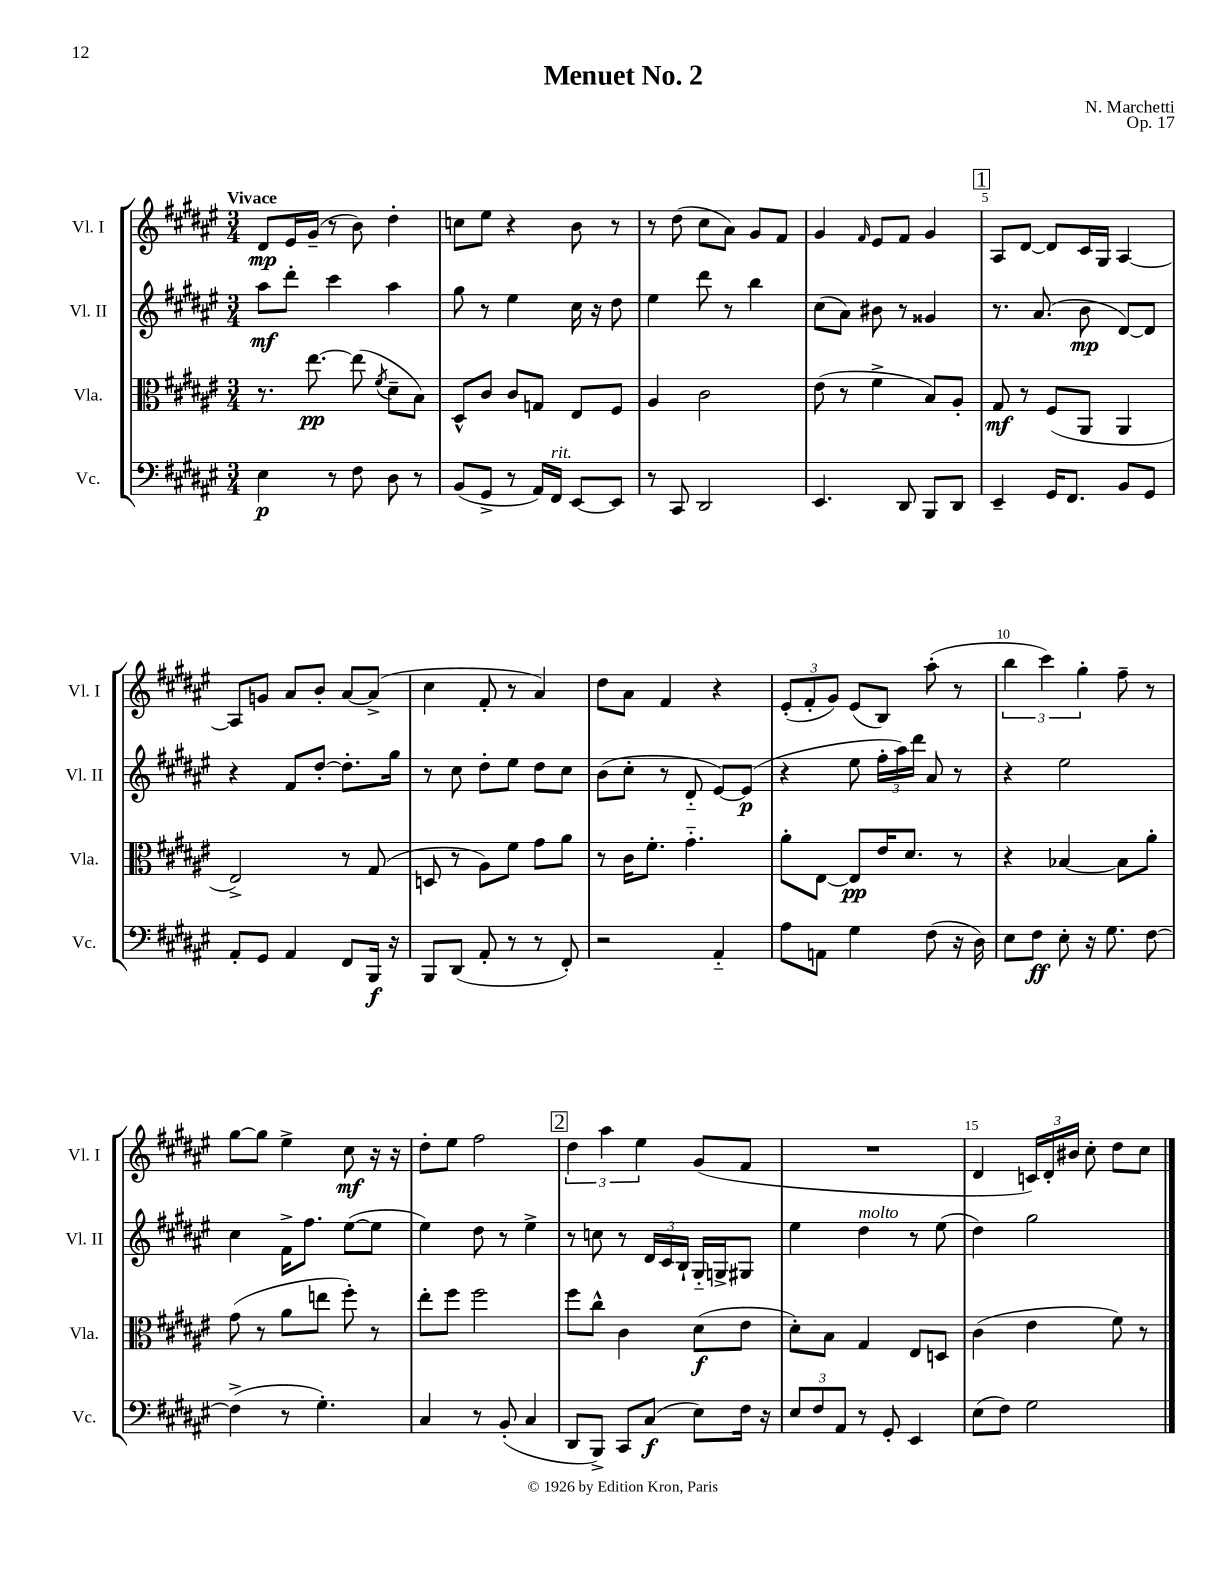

**kern	**dynam	**kern	**dynam	**kern	**dynam	**kern	**dynam
*part4	*part4	*part3	*part3	*part2	*part2	*part1	*part1
*staff4	*staff4	*staff3	*staff3	*staff2	*staff2	*staff1	*staff1
*I"Vc.	*	*I"Vla.	*	*I"Vl. II	*	*I"Vl. I	*
*I'Vc.	*	*I'Vla.	*	*I'Vl. II	*	*I'Vl. I	*
*clefF4	*	*clefC3	*	*clefG2	*	*clefG2	*
*k[f#c#g#d#a#e#]	*	*k[f#c#g#d#a#e#]	*	*k[f#c#g#d#a#e#]	*	*k[f#c#g#d#a#e#]	*
*M3/4	*	*M3/4	*	*M3/4	*	*M3/4	*
=1	=1	=1	=1	=1	=1	=1	=1
!	!	!	!	!	!	!LO:TX:a:B:t=Vivace	!
4E#\	p	8.r	.	8aa#\L	mf	8d#/L	mp
.	.	.	.	8ddd#'\J	.	16e#/L	.
.	.	[8.ee#\	pp	.	.	(16g#~/JJ	.
8r	.	.	.	4ccc#\	.	8r	.
8F#\	.	(8ee#\]	.	.	.	8b\)	.
.	.	8qf#/	.	.	.	.	.
8D#\	.	8d#~\L	.	4aa#\	.	4dd#'\	.
8r	.	8B\J)	.	.	.	.	.
=2	=2	=2	=2	=2	=2	=2	=2
(8BB/L	.	8D#^^/L	.	8gg#\	.	8ccn\L	.
8GG#^/J	.	8c#/J	.	8r	.	8ee#\J	.
8r	.	8c#/L	.	4ee#\	.	4r	.
16AA#/LL)	.	8Gn/J	.	.	.	.	.
!LO:TX:a:i:t=rit.	!	!	!	!	!	!	!
16FF#/JJ	.	.	.	.	.	.	.
[8EE#/L	.	8E#/L	.	16cc#\	.	8b\	.
.	.	.	.	16r	.	.	.
8EE#/J]	.	8F#/J	.	8dd#\	.	8r	.
=3	=3	=3	=3	=3	=3	=3	=3
8r	.	4A#/	.	4ee#\	.	8r	.
8CC#/	.	.	.	.	.	(8dd#\	.
2DD#/	.	2c#\	.	8ddd#\	.	8cc#\L	.
.	.	.	.	8r	.	8a#\J)	.
.	.	.	.	4bb\	.	8g#/L	.
.	.	.	.	.	.	8f#/J	.
=4	=4	=4	=4	=4	=4	=4	=4
4.EE#/	.	(8e#\	.	(8cc#\L	.	4g#/	.
.	.	8r	.	8a#\J)	.	.	.
.	.	.	.	.	.	16qqf#/	.
.	.	4f#^\	.	8b#X\	.	8e#/L	.
8DD#/	.	.	.	8r	.	8f#/J	.
8BBB/L	.	8B/L)	.	4g##X/	.	4g#/	.
8DD#/J	.	8A#'/J	.	.	.	.	.
!!LO:REH:place=s1:t=1
=5	=5	=5	=5	=5	=5	=5	=5
4EE#~/	.	8G#/	mf	8.r	.	8A#/L	.
.	.	8r	.	.	.	[8d#/J	.
.	.	.	.	(8.a#/	.	.	.
16GG#/KL	.	(8F#/L	.	.	.	8d#/L]	.
8.FF#/J	.	.	.	.	.	.	.
.	.	8AA#/J	.	8b\	mp	16c#/L	.
.	.	.	.	.	.	16G#/JJ	.
8BB/L	.	4AA#/	.	[8d#/L)	.	[4A#/	.
8GG#/J	.	.	.	8d#/J]	.	.	.
!!LO:LB:g=z
=6	=6	=6	=6	=6	=6	=6	=6
8AA#'/L	.	2E#^/)	.	4r	.	8A#/L]	.
8GG#/J	.	.	.	.	.	8gn/J	.
4AA#/	.	.	.	8f#/L	.	8a#/L	.
.	.	.	.	[8dd#'/J	.	8b'/J	.
8FF#/L	.	8r	.	8.dd#'\L]	.	[8a#/L	.
16BBB/Jk	f	(8G#/	.	.	.	(8a#^/J]	.
16r	.	.	.	16gg#\Jk	.	.	.
=7	=7	=7	=7	=7	=7	=7	=7
8BBB/L	.	8Dn/	.	8r	.	4cc#\	.
(8DD#/J	.	8r	.	8cc#\	.	.	.
8AA#'/	.	8A#\L)	.	8dd#'\L	.	8f#'/	.
8r	.	8f#\J	.	8ee#\J	.	8r	.
8r	.	8g#\L	.	8dd#\L	.	4a#/)	.
8FF#'/)	.	8a#\J	.	8cc#\J	.	.	.
=8	=8	=8	=8	=8	=8	=8	=8
2r	.	8r	.	(8b\L	.	8dd#\L	.
.	.	16c#\KL	.	8cc#'\J	.	8a#\J	.
.	.	8.f#'\J	.	.	.	.	.
.	.	.	.	8r	.	4f#/	.
.	.	4.g#\	.	8d#/	.	.	.
4AA#/	.	.	.	[8e#/L)	.	4r	.
.	.	.	.	(8e#/J]	p	.	.
=9	=9	=9	=9	=9	=9	=9	=9
8A#\L	.	8a#'\L	.	4r	.	(12e#'/L	.
.	.	.	.	.	.	12f#'/	.
8AAn\J	.	[8E#\J	.	.	.	.	.
.	.	.	.	.	.	12g#/J)	.
4G#\	.	8E#/L]	pp	8ee#\	.	(8e#/L	.
.	.	16e#/K	.	24ff#'\LL	.	8B/J)	.
.	.	.	.	24aa#\)	.	.	.
.	.	8.d#/J	.	.	.	.	.
.	.	.	.	24ddd#\JJ	.	.	.
(8F#\	.	.	.	8a#/	.	(8aa#'\	.
16r	.	8r	.	8r	.	8r	.
16D#\)	.	.	.	.	.	.	.
=10	=10	=10	=10	=10	=10	=10	=10
8E#\L	.	4r	.	4r	.	6bb\	.
8F#\J	ff	.	.	.	.	.	.
.	.	.	.	.	.	6ccc#\)	.
8E#'\	.	[4B-X/	.	2ee#\	.	.	.
.	.	.	.	.	.	6gg#'\	.
16r	.	.	.	.	.	.	.
8.G#\	.	.	.	.	.	.	.
.	.	8B-\L]	.	.	.	8ff#~\	.
[8F#\	.	8a#'\J	.	.	.	8r	.
!!LO:LB:g=z
=11	=11	=11	=11	=11	=11	=11	=11
(4F#^\]	.	(8g#\	.	4cc#\	.	[8gg#\L	.
.	.	8r	.	.	.	8gg#\J]	.
8r	.	8a#\L	.	16f#^\KL	.	4ee#^\	.
.	.	.	.	8.ff#\J	.	.	.
4.G#'\)	.	8een\J	.	.	.	.	.
.	.	8ff#'\)	.	([8ee#\L	.	8cc#\	mf
.	.	8r	.	8ee#\J]	.	16r	.
.	.	.	.	.	.	16r	.
=12	=12	=12	=12	=12	=12	=12	=12
4C#/	.	8ee#'\L	.	4ee#\)	.	8dd#'\L	.
.	.	8ff#\J	.	.	.	8ee#\J	.
8r	.	2ff#\	.	8dd#\	.	2ff#\	.
(8BB'/	.	.	.	8r	.	.	.
4C#/	.	.	.	4ee#^\	.	.	.
!!LO:REH:place=s1:t=2
=13	=13	=13	=13	=13	=13	=13	=13
8DD#/L	.	8ff#\L	.	8r	.	6dd#\	.
8BBB^/J)	.	8cc#^^\J	.	8ccn\	.	.	.
.	.	.	.	.	.	6aa#\	.
8CC#/L	.	4c#\	.	8r	.	.	.
.	.	.	.	.	.	6ee#\	.
(8C#/J	f	.	.	24d#/LL	.	.	.
.	.	.	.	24c#/	.	.	.
.	.	.	.	24B`/JJ	.	.	.
8E#\L)	.	(8d#\L	f	16G#/LL	.	(8g#/L	.
.	.	.	.	16Gn^/J	.	.	.
16F#\Jk	.	8e#\J	.	8G#X/J	.	8f#/J	.
16r	.	.	.	.	.	.	.
=14	=14	=14	=14	=14	=14	=14	=14
12E#/L	.	8d#'\L)	.	4ee#\	.	2.r	.
12F#/	.	.	.	.	.	.	.
.	.	8B\J	.	.	.	.	.
12AA#/J	.	.	.	.	.	.	.
!	!	!	!	!LO:TX:a:i:t=molto	!	!	!
8r	.	4G#/	.	4dd#\	.	.	.
8GG#'/	.	.	.	.	.	.	.
4EE#/	.	8E#/L	.	8r	.	.	.
.	.	8Dn/J	.	(8ee#\	.	.	.
=15	=15	=15	=15	=15	=15	=15	=15
(8E#\L	.	(4c#\	.	4dd#\)	.	4d#/	.
8F#\J)	.	.	.	.	.	.	.
2G#\	.	4e#\	.	2gg#\	.	24cn/LL)	.
.	.	.	.	.	.	24d#'/	.
.	.	.	.	.	.	24b#X/JJ	.
.	.	.	.	.	.	8cc#'\	.
.	.	8f#\)	.	.	.	8dd#\L	.
.	.	8r	.	.	.	8cc#\J	.
==	==	==	==	==	==	==	==
*-	*-	*-	*-	*-	*-	*-	*-
